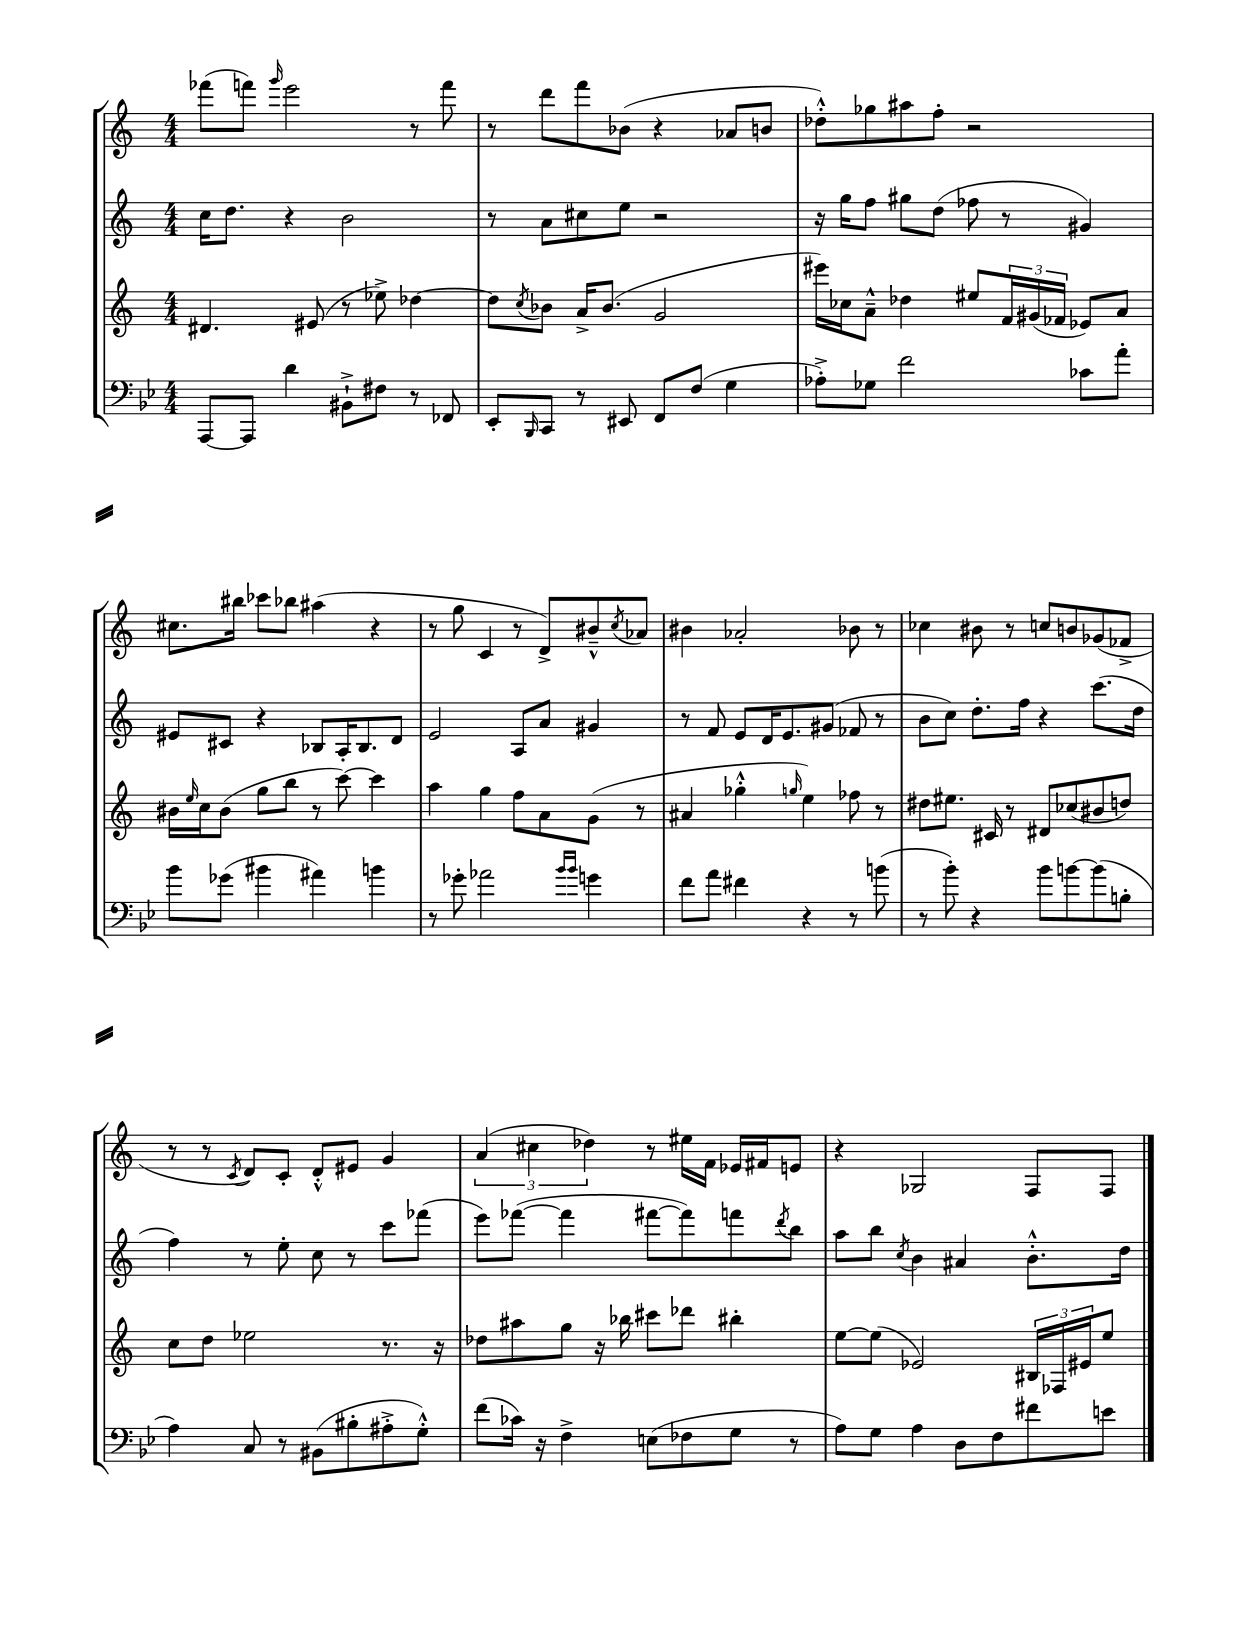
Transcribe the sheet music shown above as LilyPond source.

<<
\new StaffGroup <<
\new Staff = "s0" {
    \clef treble \key c \major \numericTimeSignature \time 4/4
    fes'''8( f'''8) \grace { g'''16 } e'''2 r8 f'''8 |
    r8 d'''8 f'''8 bes'8( r4 aes'8 b'8 |
    des''8-.-^) ges''8 ais''8 f''8-. r2 |
    cis''8. bis''16 ces'''8 bes''8 ais''4( r4 |
    r8 g''8 c'4 r8 d'8->) bis'8---^ \acciaccatura { c''8 } aes'8 |
    bis'4 aes'2-. bes'8 r8 |
    ces''4 bis'8 r8 c''8 b'8 ges'8( fes'8-> |
    r8 r8 \acciaccatura { c'8 } d'8) c'8-. d'8-.-^ eis'8 g'4 |
    \tuplet 3/2 { a'4( cis''4 des''4) } r8 eis''16 f'16 ees'16 fis'16 e'8 |
    r4 ges2 f8 f8 \bar "|." |
}
\new Staff = "s1" {
    \clef treble \key c \major \numericTimeSignature \time 4/4
    c''16 d''8. r4 b'2 |
    r8 a'8 cis''8 e''8 r2 |
    r16 g''16 f''8 gis''8 d''8( fes''8 r8 gis'4) |
    eis'8 cis'8 r4 bes8 a16-. bes8. d'8 |
    e'2 a8 a'8 gis'4 |
    r8 f'8 e'8 d'16 e'8. gis'8( fes'8 r8 |
    b'8 c''8) d''8.-. f''16 r4 c'''8.( d''16 |
    f''4) r8 e''8-. c''8 r8 c'''8 fes'''8( |
    e'''8) fes'''8~( fes'''4 fis'''8~ fis'''8) f'''8 \acciaccatura { d'''8 } b''8 |
    a''8 b''8 \acciaccatura { c''8 } b'4 ais'4 b'8.-.-^ d''16 \bar "|." |
}
\new Staff = "s2" {
    \clef treble \key c \major \numericTimeSignature \time 4/4
    dis'4. eis'8( r8 ees''8->) des''4~ |
    des''8 \acciaccatura { c''8 } bes'8 a'16-> bes'8.( g'2 |
    eis'''16) ces''16 a'8---^ des''4 eis''8 \tuplet 3/2 { f'16 gis'16( fes'16 } ees'8) a'8 |
    bis'16 \grace { e''16 } c''16 bis'8( g''8 b''8 r8 c'''8~) c'''4 |
    a''4 g''4 f''8 a'8 g'8( r8 |
    ais'4 ges''4-.-^ \grace { g''16 } e''4) fes''8 r8 |
    dis''8 eis''8. cis'16 r8 dis'8 ces''8( bis'8 d''8) |
    c''8 d''8 ees''2 r8. r16 |
    des''8 ais''8 g''8 r16 bes''16 cis'''8 des'''8 bis''4-. |
    e''8~ e''8( ees'2) \tuplet 3/2 { bis16 fes16 eis'16 } e''8 \bar "|." |
}
\new Staff = "s3" {
    \clef bass \key bes \major \numericTimeSignature \time 4/4
    a,,8~ a,,8 d'4 bis,8-!-> fis8 r8 fes,8 |
    ees,8-. \grace { bes,,16 } c,8 r8 eis,8 f,8 f8( g4 |
    aes8-.->) ges8 f'2 ces'8 a'8-. |
    bes'8 ges'8( bis'4 ais'4) b'4 |
    r8 ges'8-. aes'2 \grace { bes'16 bes'16 } g'4 |
    f'8 a'8 fis'4 r4 r8 b'8( |
    r8 bes'8-.) r4 bes'8 b'8~ b'8( b8-. |
    a4) c8 r8 bis,8( bis8-. ais8-.-> g8-.-^) |
    f'8( ces'16) r16 f4-> e8( fes8 g8 r8 |
    a8) g8 a4 d8 f8 fis'8 e'8 \bar "|." |
}
>>
>>
\layout { \context { \Score \remove "Bar_number_engraver" } }
